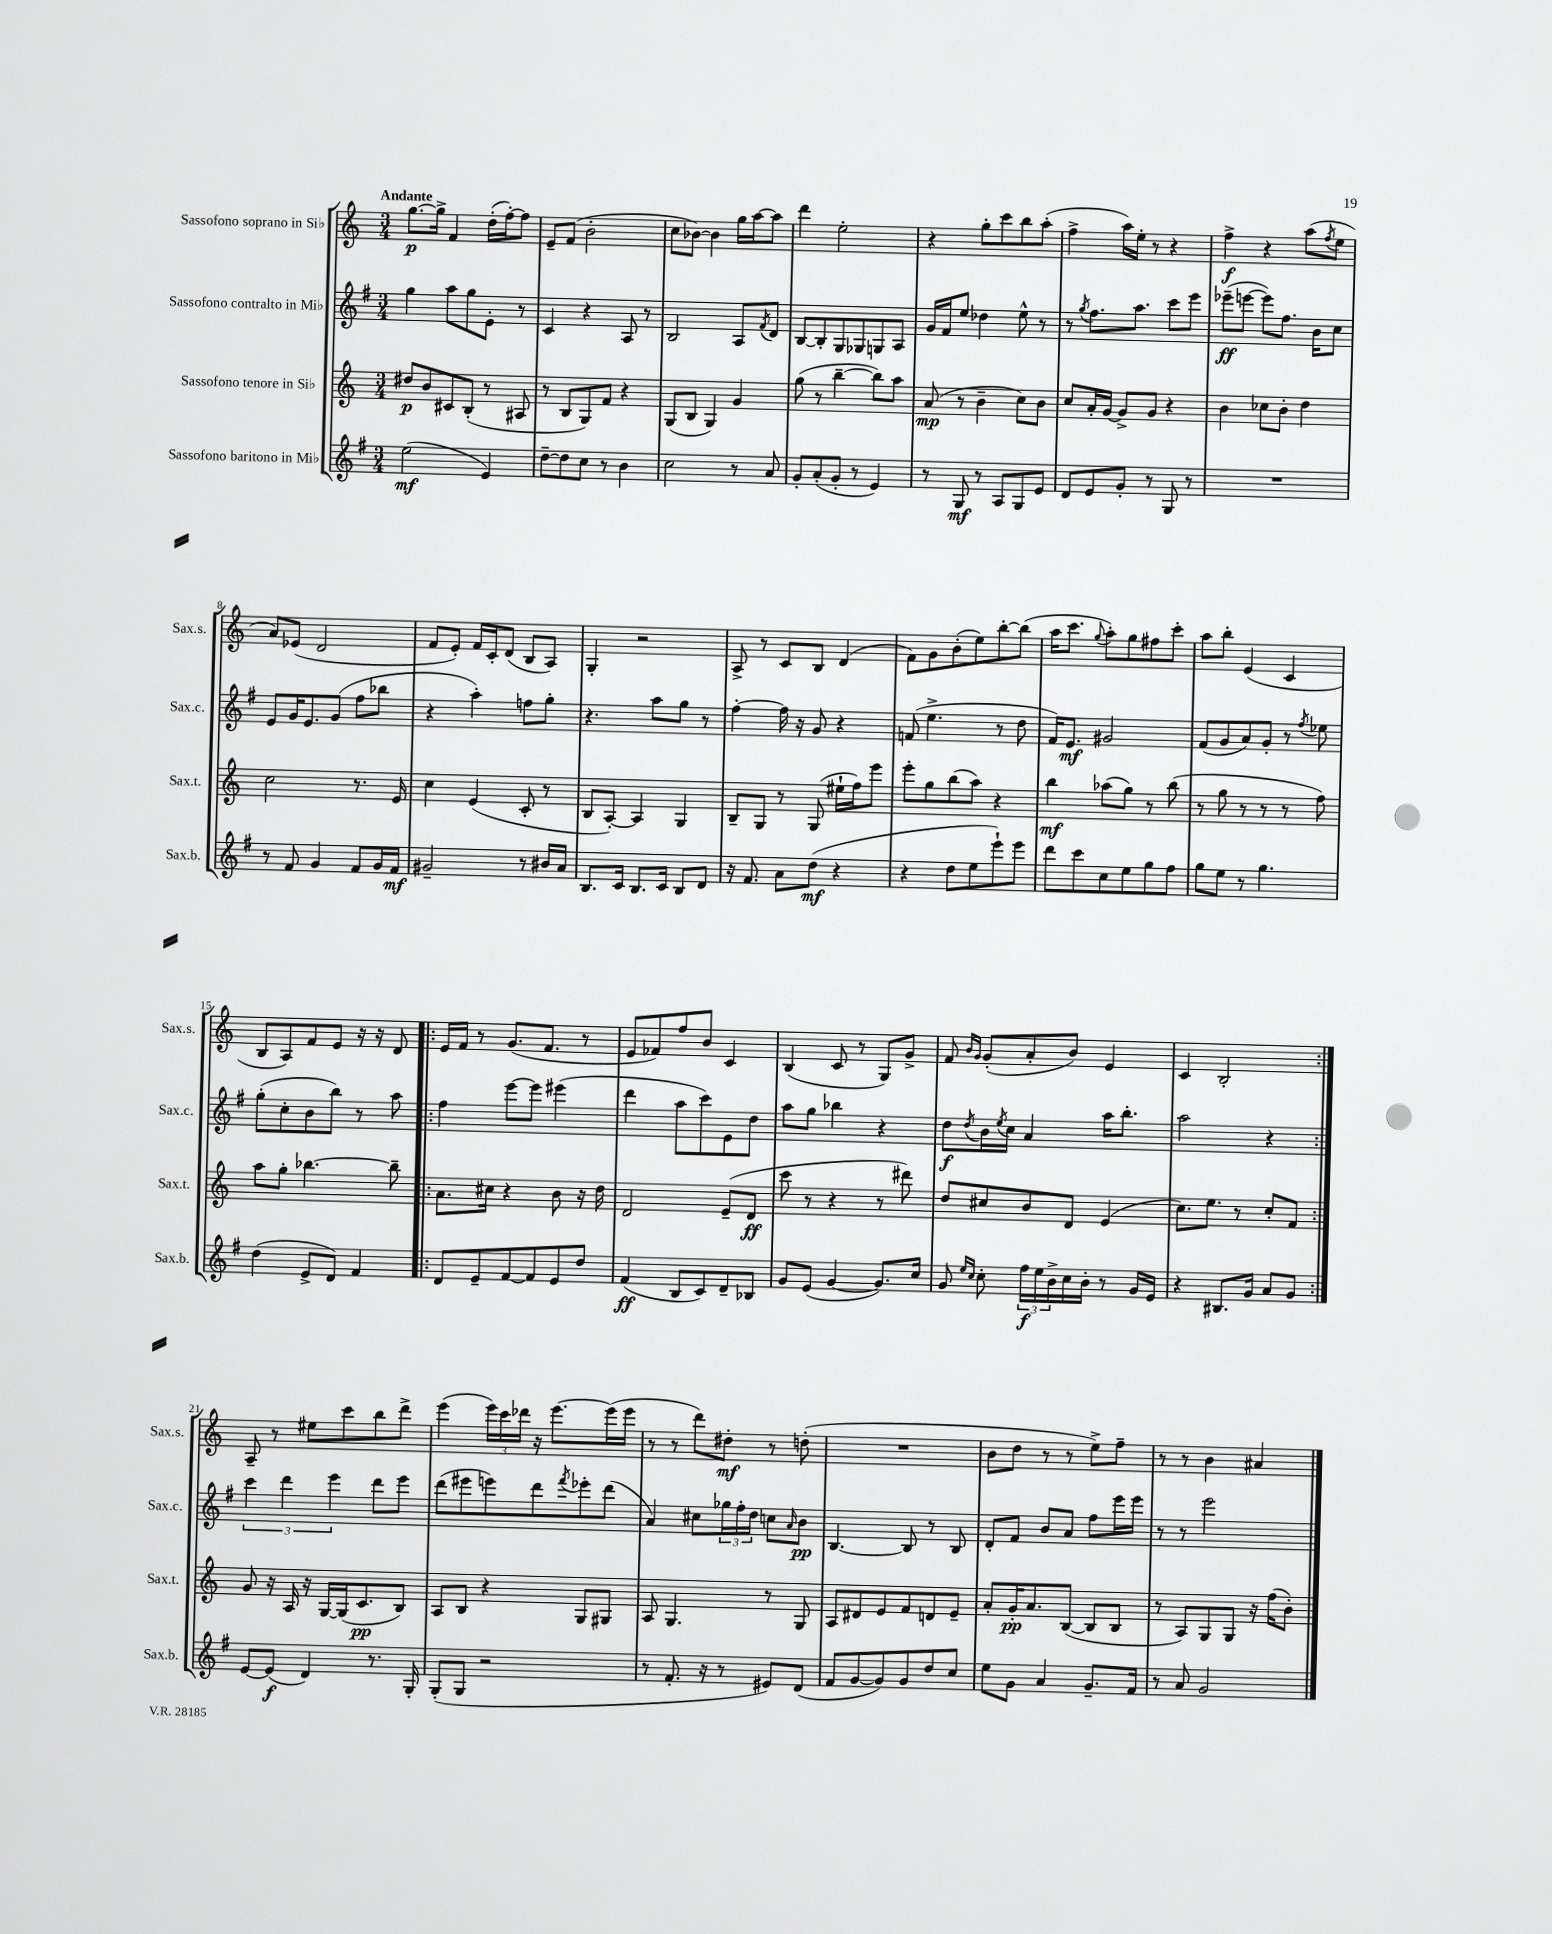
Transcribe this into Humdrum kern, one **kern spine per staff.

**kern	**kern	**kern	**kern
*staff4	*staff3	*staff2	*staff1
*clefG2	*clefG2	*clefG2	*clefG2
*k[f#]	*k[]	*k[f#]	*k[]
*M3/4	*M3/4	*M3/4	*M3/4
(2ee	8dd#	4gg	[8.gg
.	8b	.	.
.	.	.	16gg^]
.	8c#	8aa	4f
.	(8B'	8gg	.
4e)	8r	8e'	(16dd'
.	.	.	[16ff')
.	8A#	8r	8ff]
=	=	=	=
[8dd~	8r	4c	8e~
8dd]	8B	.	(8f
8cc	8G)	4r	2b'
8r	8f	.	.
4b	4r	8A	.
.	.	8r	.
=	=	=	=
2cc	(8G	2B	8cc
.	8B	.	[8b-)
.	4G)	.	4b-]
8r	4g	8A	16gg
.	.	.	[16aa
.	.	8qf#	.
8a	.	8d	8aa]
=	=	=	=
8g'	(8gg	[8B	4ddd
(8a'	8r	8B']	.
8g'	[4bb~	8G	2ee'
8r	.	8G-	.
4e)	8bb])	8G	.
.	8aa	8A	.
=	=	=	=
8r	(8a	16g	4r
.	.	16f#	.
8G	8r	8ee	.
8r	4b~	4dd-	8gg'
8A	.	.	8ccc
8G	8cc)	8ee^^	8bb
8e	8b	8r	(8aa'
=	=	=	=
8d	8cc	8r	4ff^
.	.	8qgg	.
8e	16a'	8.ff#	.
.	[16g	.	.
8g'	8g^]	.	16aa)
.	.	8.aa	16ee'
8r	8g	.	8r
8G	4r	8ccc	4r
8r	.	8eee	.
=	=	=	=
2.r	4b	(8eee-~	4ff^
.	.	[8eee	.
.	8cc-	8eee])	4r
.	8b'	8.ff#	.
.	4dd	.	(8aa
.	.	16b	.
.	.	.	8qff
.	.	8cc	8ee
=	=	=	=
8r	2cc	8e	8a)
8f#	.	16g	(8e-
.	.	8.e	.
4g	.	.	2d
.	.	(8g	.
8f#	8.r	8ff#	.
16g	.	8bb-	.
16f#	16e	.	.
=	=	=	=
2g#~	4cc	4r	8f
.	.	.	8e')
.	(4e	4aa')	16f
.	.	.	16c'
.	.	.	(8d
8r	8c'	8ff	8B
16b#	8r	8gg'	8A)
16a	.	.	.
=	=	=	=
8.B	8B	4.r	4G'
.	[8A')	.	.
16c	.	.	.
8.B	4A]	.	2r
.	.	8aa	.
16c	.	.	.
8B	4G	8gg	.
8d	.	8r	.
=	=	=	=
16r	8B~	[4ff#'	8A^
8.f#	.	.	.
.	8G	.	8r
8a	8r	16ff#]	8c
.	.	16r	.
(8dd	(8G	8g	8B
4r	16ee#`	4r	(4d
.	16ff)	.	.
.	8eee	.	.
=	=	=	=
4r	8eee'	(8f	8f)
.	8gg	4.ee^	8g
8dd	(8bb	.	(8b'
8ee	8aa)	.	8ee)
8eee`)	4r	8r	[8bb'
8eee	.	8dd	(8bb]
=	=	=	=
8ddd	4bb	16f#)	16aa
.	.	8.e	8.ccc
8ccc	.	.	.
.	.	.	8qqgg
8cc	(8aa-	2g#	8aa')
8ee	8gg)	.	8gg
8gg	8r	.	8ff#
8ff#	(8bb	.	8ccc'
=	=	=	=
8gg	8r	(8f#	8aa
8ee	8gg	8g	8bb'
8r	8r	8a)	(4e
4.gg	8r	8g'	.
.	8r	8r	4c
.	.	8qff#	.
.	8ff)	8ee-	.
=	=	=	=
(4dd	8aa	(8gg'	8B
.	8gg'	8cc'	8A)
8e^	[4.bb-	8b	8f
8d)	.	8bb)	8e
4f#	.	8r	16r
.	.	.	16r
.	8bb-~]	8aa	8d
=!|:	=!|:	=!|:	=!|:
8d	8.a	4ff#	16e
.	.	.	16f
8e~	.	.	8r
.	16cc#	.	.
[8f#	4r	[8eee	(8.g
8f#]	.	8eee]	.
.	.	.	8.f
8e	8b	(4eee#	.
8dd	16r	.	8r
.	16dd	.	.
=	=	=	=
(4f#	2d	4ddd	8e
.	.	.	8f-)
8B	.	8aa	8ff
8c)	.	8ccc)	8b
8d~	(8e~	8e	4c
8B-	8d	8dd	.
=	=	=	=
8g	8ccc	8aa	(4B
(8e	8r	8gg	.
[4g	4r	4bb-	8c
.	.	.	8r
8.g])	8r	4r	8G)
.	8ddd#)	.	8g^
16cc	.	.	.
=	=	=	=
8g	8dd	8dd	8f
16qqee	.	.	16qqb
16qqcc	.	8qdd	16qqg
8cc'	8cc#	16b	(8g'
.	.	8qee	.
.	.	16cc	.
24ff#	8b	4a	8a'
24ee	.	.	.
24b^	.	.	.
16cc	8d	.	8b)
16b'	.	.	.
8r	(4e	16aa	4e
.	.	8.bb'	.
16g	.	.	.
16e	.	.	.
=	=	=	=
4r	8.cc)	2aa	4c
.	8.ee	.	.
8.B#	.	.	2B'
.	8r	.	.
16g	.	.	.
8a	8cc'	4r	.
8g	8f	.	.
=:|!	=:|!	=:|!	=:|!
[8e	8g	6ccc	8A~
(8e]	16r	.	8r
.	.	6ddd	.
.	16A	.	.
4d)	16r	.	8ee#
.	[16G	.	.
.	.	6eee	.
.	(16G]	.	8ccc
.	8.c	.	.
8.r	.	8ddd	8bb
.	8B)	8eee	8ddd^
16G'	.	.	.
=	=	=	=
(8G'	8A	(8ddd	(4eee
8G	8B	8eee#	.
2r	4r	8eee)	24eee)
.	.	.	24ccc
.	.	.	24ddd-
.	.	8ddd	16r
.	.	.	[8.eee
.	.	8qfff#	.
.	8G	8eee-'	.
.	8G#	(8ddd	(16eee]
.	.	.	16eee
=	=	=	=
8r	8A	4a)	8r
8.f#'	4.G	.	8r
.	.	8cc#	8ddd)
16r	.	.	.
8r	.	24gg-	8dd#'
.	.	24ff#'	.
.	.	24dd	.
8e#)	8r	8cc	8r
.	.	16qqa	.
(8d	8G	8b	(8dd'
=	=	=	=
8f#	8A	[4.B	2.r
[8g	8d#	.	.
8g])	8e	.	.
8g	8f	8B]	.
8dd	8d	8r	.
8cc	8e~	8B	.
=	=	=	=
8ee	8a'	8d'	8b
8g	16g'	8f#	8dd
.	8.a	.	.
4a	.	8b	8r
.	([8B	8a	8r
8.g~	8B]	8ff#	8ee^)
.	8B	16eee	8ff~
16f#	.	16eee	.
=	=	=	=
8r	8r	8r	8r
8a	8A)	8r	8r
2g	8G	2eee	4b
.	8G	.	.
.	16r	.	4a#
.	(16ff	.	.
.	8b')	.	.
==	==	==	==
*-	*-	*-	*-
